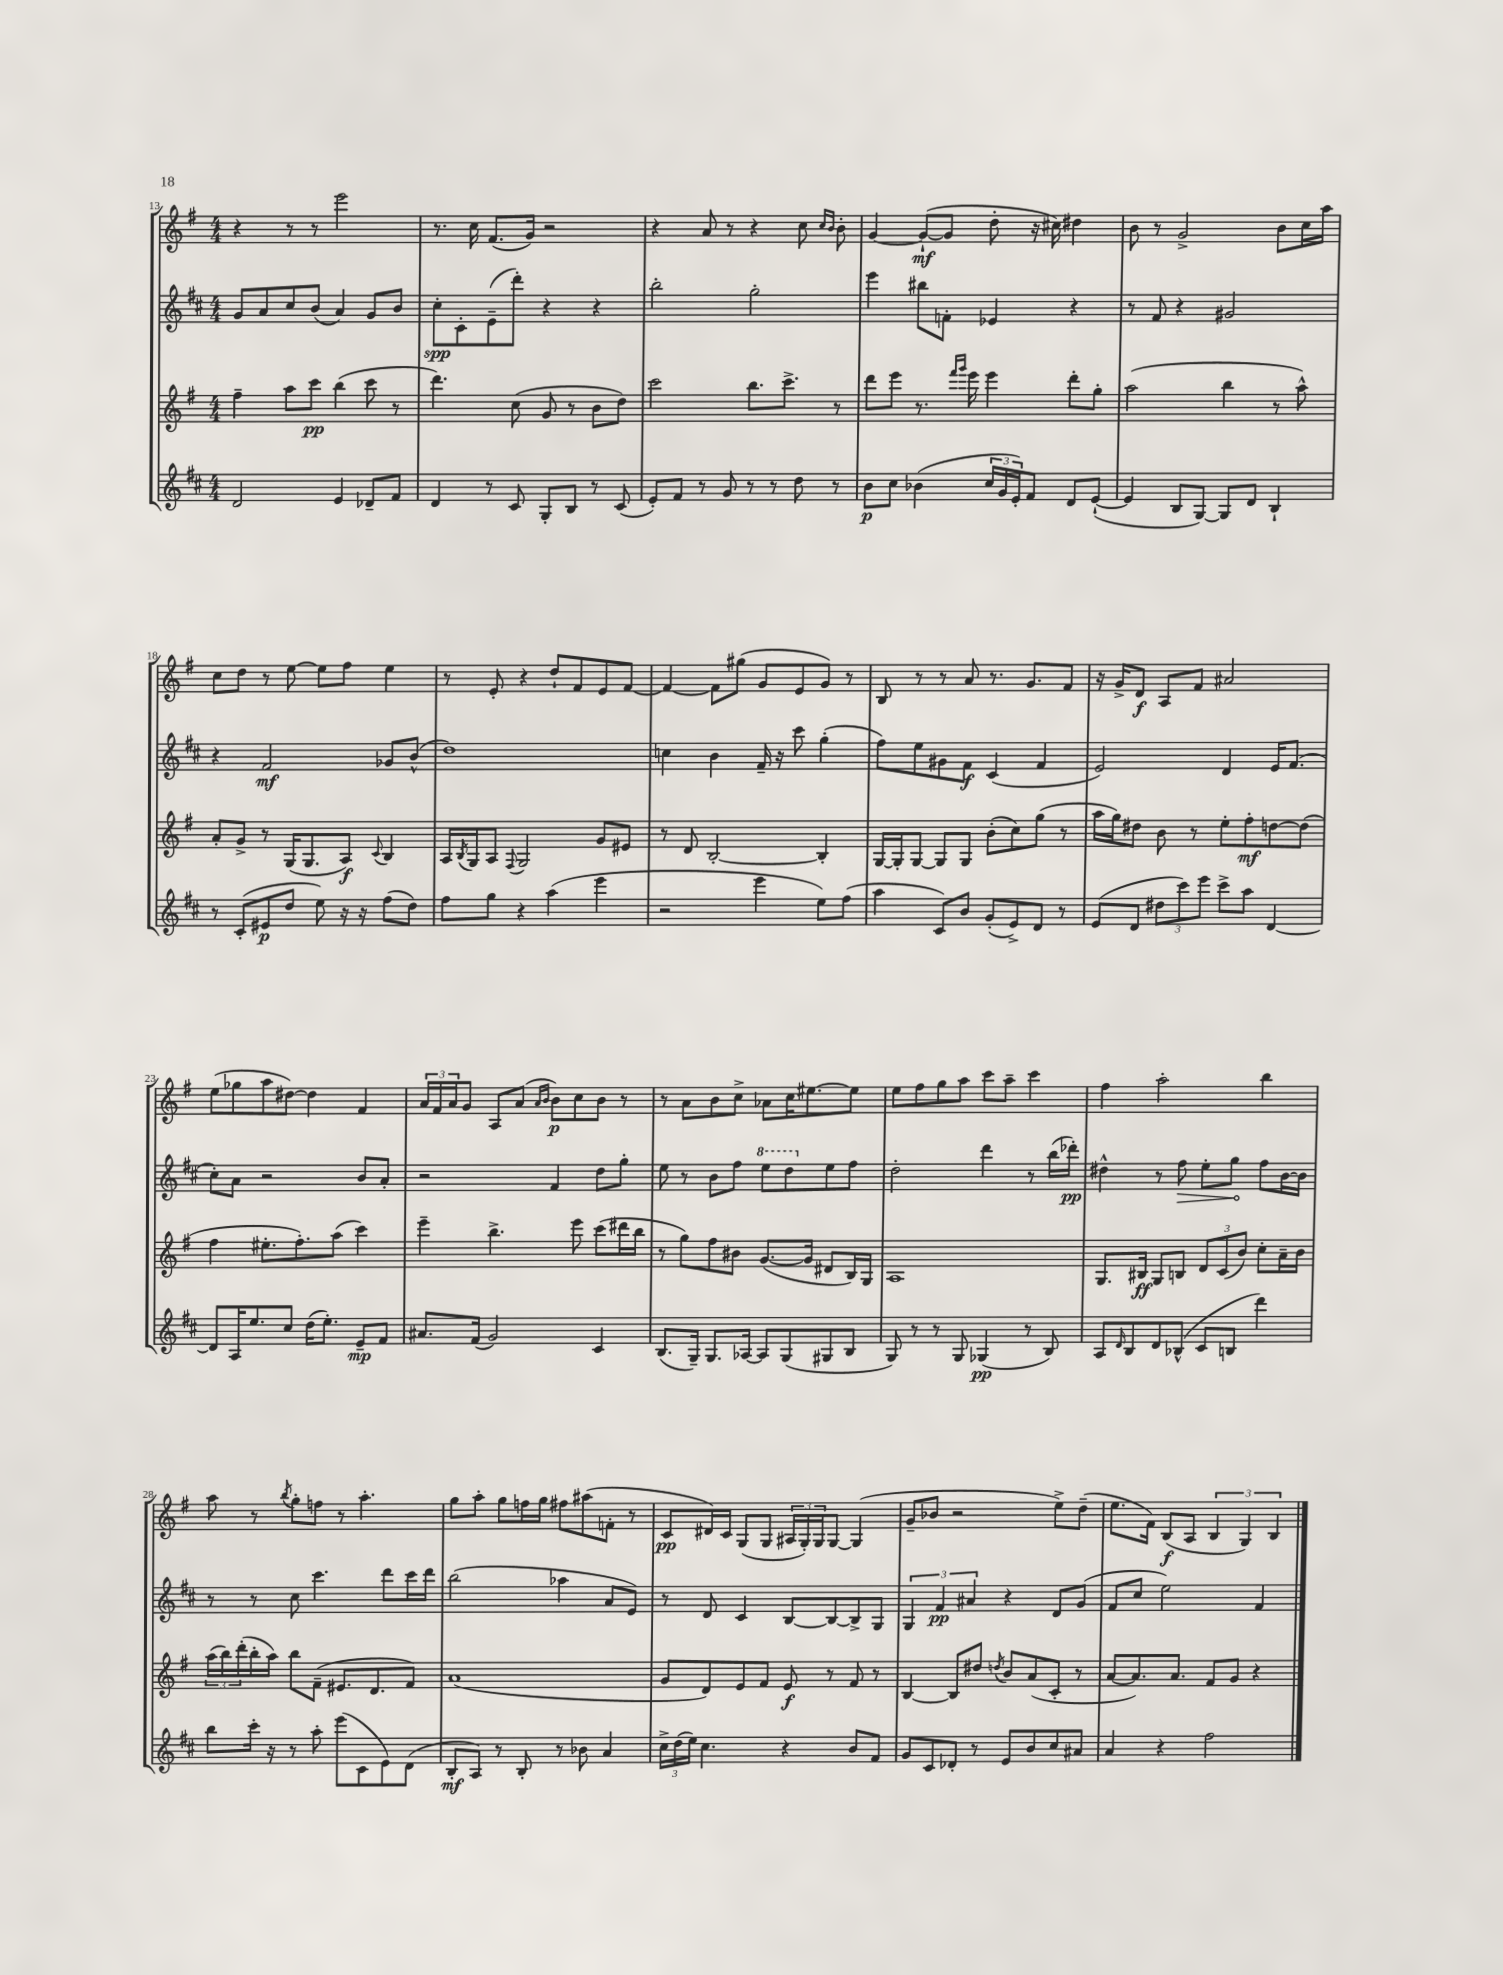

**kern	**kern	**kern	**kern
*staff4	*staff3	*staff2	*staff1
*clefG2	*clefG2	*clefG2	*clefG2
*k[f#c#]	*k[f#]	*k[f#c#]	*k[f#]
*M4/4	*M4/4	*M4/4	*M4/4
2d	4ff#~	8g	4r
.	.	8a	.
.	8aa	8cc#	8r
.	8ccc	(8b	8r
4e	(4bb	4a)	2eee
8d-~	8ccc	8g	.
8f#	8r	8b	.
=	=	=	=
4d	4.ddd)	8cc#'	8.r
.	.	8c#'	.
.	.	.	16cc
8r	.	(8e~	(8.f#
8c#	(8cc	8ddd')	.
.	.	.	16g)
8G'	8g	4r	2r
8B	8r	.	.
8r	8b	4r	.
(8c#	8dd)	.	.
=	=	=	=
8e')	2ccc	2bb'	4r
8f#	.	.	.
8r	.	.	8a
8g	.	.	8r
8r	8.bb	2gg'	4r
8r	.	.	.
.	8.ccc^	.	.
8dd	.	.	8cc
.	.	.	16qqcc
.	.	.	16qqb
8r	8r	.	8b'
=	=	=	=
8b	8ddd	4eee	[4g
8cc#	8eee	.	.
(4b-	8.r	8bb#	(8g`_
.	.	8f'	8g]
.	16qqfff#	.	.
.	16qqggg	.	.
.	16eee	.	.
24cc#	4eee	4e-	8dd'
24g	.	.	.
24e')	.	.	.
8f#	.	.	16r
.	.	.	16cc#)
8d	8ddd'	4r	4dd#
([8e`	8gg'	.	.
=	=	=	=
4e]	(2aa	8r	8b
.	.	8f#	8r
8B	.	4r	2g^
[8G)	.	.	.
8G]	4bb	2g#	.
8d	.	.	.
4B`	8r	.	8b
.	8aa^^)	.	16cc
.	.	.	16aa
=	=	=	=
8r	8a'	4r	8cc
(8c#'	8g^	.	8dd
8e#	8r	2f#	8r
8dd	(16G	.	[8ee
.	8.G	.	.
8ee)	.	.	8ee]
16r	8A)	.	8ff#
16r	.	.	.
.	8qqc	.	.
(8ff#	4B	8g-	4ee
8dd)	.	(8b^^	.
=	=	=	=
8ff#	16A	1dd)	8r
.	8qB	.	.
.	16G	.	.
8gg	8A	.	8e'
.	8qqF#	.	.
4r	2G	.	4r
(4aa	.	.	8dd`
.	.	.	8f#
4eee	8g	.	8e
.	8e#	.	[8f#
=	=	=	=
2r	8r	4cc	4f#_
.	8d	.	.
.	[2B'	4b	8f#]
.	.	.	(8gg#
4eee	.	16f#~	8g
.	.	16r	.
.	.	8ccc#	8e
8ee)	4B']	(4gg'	8g)
(8ff#	.	.	8r
=	=	=	=
4aa	[16G	8ff#)	8B
.	16G']	.	.
.	[8G	8ee	8r
8c#)	8G]	8g#	8r
8b	8G	8f#	8a
(8g'	(8b'	(4c#	8.r
8e^)	8cc)	.	.
.	.	.	8.g
8d	(8gg	4f#	.
8r	8r	.	8f#
=	=	=	=
(8e	16aa	2e)	16r
.	16gg)	.	16g^
8d	8dd#	.	8d
12dd#	8b	.	8A
12ccc#)	.	.	.
.	8r	.	8f#
12eee	.	.	.
8ccc#^	8ee'	4d	2a#
8aa	8ff#'	.	.
[4d	[8dd	16e	.
.	.	(8.f#	.
.	(8dd]	.	.
=	=	=	=
8d]	4ff#	8cc#')	(8ee
16A	.	8a	8gg-
8.ee	.	.	.
.	8.ee#'	2r	8aa
8cc#	.	.	[8dd#)
.	8.ff#')	.	.
(16dd	.	.	4dd#]
8.ee')	.	.	.
.	(8aa	.	.
8e~	4ccc)	8b	4f#
8f#	.	8a'	.
=	=	=	=
8.a#	4eee~	2r	24a
.	.	.	24f#
.	.	.	24a
.	.	.	8g
(16f#	.	.	.
2g)	4.bb^	.	8A
.	.	.	(8a
.	.	.	16qqa
.	.	.	16qqb
.	.	4f#	8b)
.	8eee	.	8cc
4c#	(8ccc	8dd	8b
.	16ddd#	8gg'	8r
.	16bb	.	.
=	=	=	=
(8.B	8r	8ee	8r
.	8gg)	8r	8a
16G~)	.	.	.
8.G	8ff#	8b	8b
.	8b#	8ff#	8cc^
[16A-	.	.	.
8A-]	([8.g	8eee	8a-
(8G	.	8ddd	16cc
.	16g]	.	[8.ee#
8G#	8d#	8ee	.
8B	16B)	8ff#	8ee#]
.	16G	.	.
=	=	=	=
8G)	1A	2dd'	8ee
8r	.	.	8ff#
8r	.	.	8gg
8G	.	.	8aa
(4G-	.	4ddd	8ccc
.	.	.	8aa~
8r	.	8r	4ccc
8B)	.	(16bb	.
.	.	16ddd-')	.
=	=	=	=
8A	8.G	4dd#^^	4ff#
16qqd	.	.	.
8B	.	.	.
.	16B#	.	.
8d	8G	8r	2aa'
(8B-^^	8B	8ff#	.
8c#	12d	8ee'	.
.	(12c	.	.
8B	.	8gg	.
.	12b)	.	.
4ddd)	8cc'	8ff#	4bb
.	16a~	[16b	.
.	16b	16b]	.
=	=	=	=
8bb	(24aa	8r	8aa
.	24bb)	.	.
.	(24ddd'	.	.
16ccc#'	16bb'	8r	8r
16r	16aa)	.	.
.	.	.	8qbb
8r	8bb	8cc#	8gg'
8aa'	(8f#~	4.ccc#	8ff
(8eee	8.e#	.	8r
8c#	.	.	4.aa'
.	8.d	.	.
8e)	.	8ddd	.
(8d	8f#)	16ccc#	.
.	.	16ddd	.
=	=	=	=
8B'	(1a	(2bb	8gg
8A)	.	.	8aa'
8r	.	.	8gg
8B'	.	.	16ff
.	.	.	16gg
8r	.	4aa-	8ff#
8b-	.	.	(8aa#
4a	.	8a	8f'
.	.	8e)	8r
=	=	=	=
24cc#^	8g	8r	8c
(24dd	.	.	.
24ee)	.	.	.
4.cc#	8d)	8d	16d#)
.	.	.	16c
.	8e	4c#	(8G
.	8f#	.	8G
4r	8e	[8B	24A#
.	.	.	24G')
.	.	.	24G
.	8r	8B_	[8G
8b	8f#	8B^]	(4G]
8f#	8r	8G	.
=	=	=	=
8g	[4B	6G	8g~
8c#	.	.	8b-
.	.	6f#	.
8d-'	8B]	.	2r
.	.	6a#	.
8r	8dd#	.	.
.	8qdd	.	.
8e	8b	4r	.
8b	(8a	.	.
8cc#	8c'	8d	8ee^)
8a#	8r	(8g	(8dd~
=	=	=	=
4a	[8a	8f#	8.ee
.	8.a])	8cc#	.
.	.	.	16f#)
4r	.	2ee)	(8B
.	8.a	.	.
.	.	.	8A
2ff#	8f#	.	6B
.	8g	.	.
.	.	.	6G)
.	4r	4f#	.
.	.	.	6B
==	==	==	==
*-	*-	*-	*-
